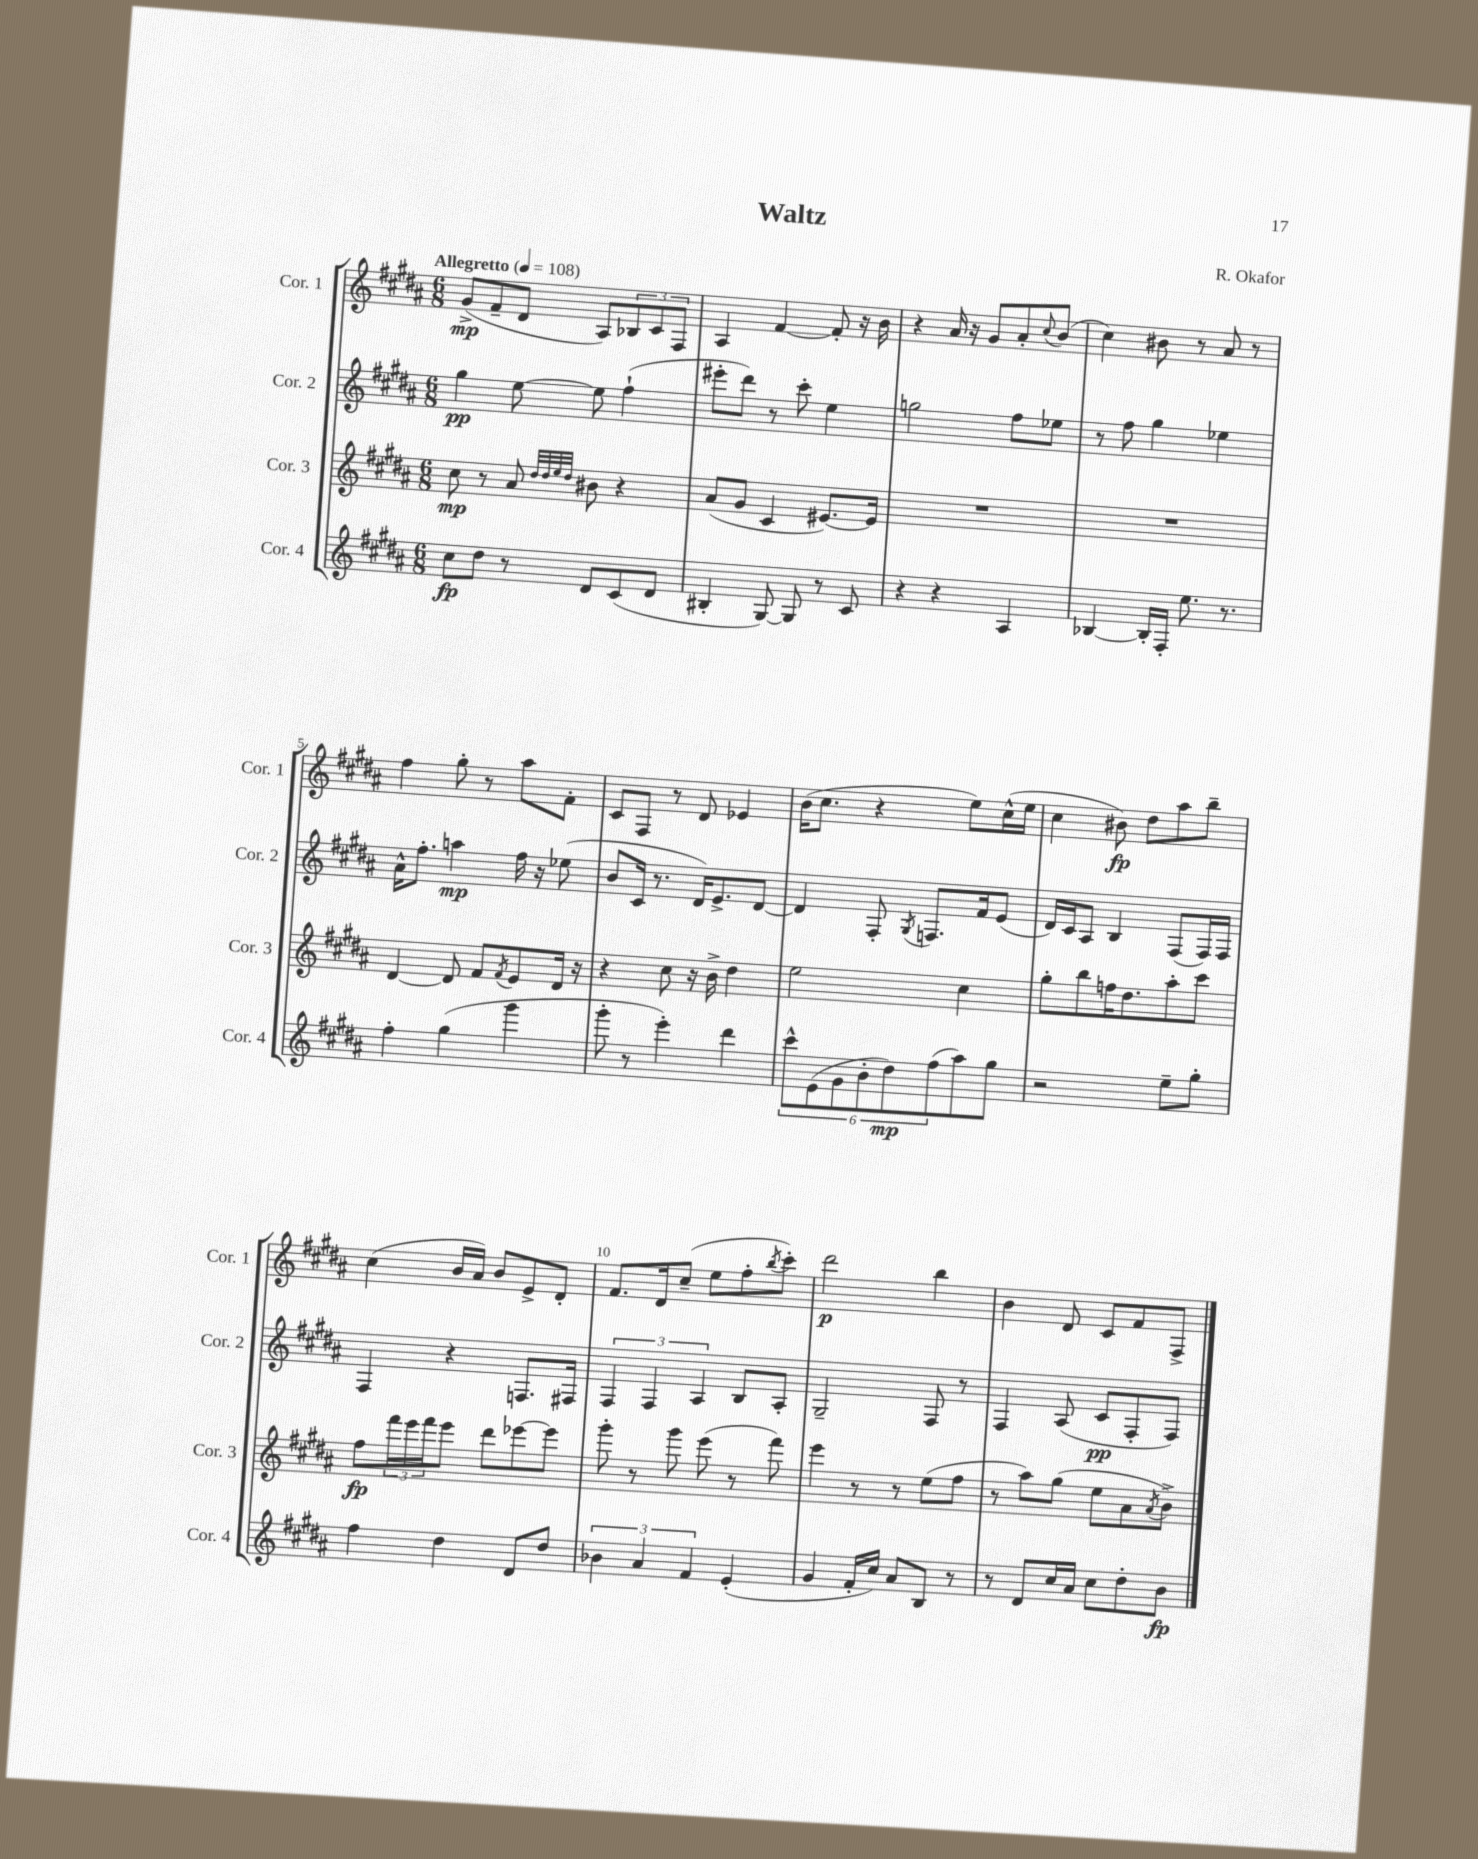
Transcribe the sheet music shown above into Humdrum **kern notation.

**kern	**kern	**kern	**kern
*staff4	*staff3	*staff2	*staff1
*clefG2	*clefG2	*clefG2	*clefG2
*k[f#c#g#d#a#]	*k[f#c#g#d#a#]	*k[f#c#g#d#a#]	*k[f#c#g#d#a#]
*M6/8	*M6/8	*M6/8	*M6/8
*MM108	*MM108	*MM108	*MM108
8cc#\L	8cc#\	4gg#\	(8g#^/L
8dd#\J	8r	.	8f#~/
8r	8a#/	[8ee\	8d#/J
.	32qqdd#/LLL	.	.
.	32qqdd#/	.	.
.	32qqee/	.	.
.	32qqdd#/JJJ	.	.
8d#/L	8b#\	8ee\]	8A#/L)
(8c#/	4r	(4ff#`\	12B-/
.	.	.	12c#/
8d#/J	.	.	.
.	.	.	12F#/J
=	=	=	=
4B#'/	(8a#/L	8eee#'\L	4A#/
.	8g#/J	8ddd#\J)	.
[8G#/)	4c#/	8r	[4f#/
8G#/]	.	8ccc#'\	.
8r	[8.e#/L)	4ee\	8f#'/]
8c#/	.	.	16r
.	16e#/]Jk	.	16b\
=	=	=	=
4r	2.r	2gg\	4r
4r	.	.	16a#/
.	.	.	16r
.	.	.	8g#/L
4A#/	.	8ff#\L	8a#'/
.	.	.	8qqcc#/
.	.	8ee-\J	(8b/J
=	=	=	=
[4B-/	2.r	8r	4cc#\)
.	.	8ff#\	.
16B-'/]LL	.	4gg#\	8b#\
16F#'/JJ	.	.	.
8.ee\	.	.	8r
.	.	4ee-\	8a#/
8.r	.	.	.
.	.	.	8r
=	=	=	=
4ff#'\	[4d#/	16a#^^\LK	4ff#\
.	.	8.ff#'\J	.
(4gg#\	8d#/]	4aa\	8gg#'\
.	8f#/L	.	8r
.	8qf#/	.	.
4ggg#\	8e/	16ff#\	8aa#\L
.	.	16r	.
.	16d#/Jk	(8ee-\	8f#'\J
.	16r	.	.
=	=	=	=
8ggg#'\	4r	8b/L	8c#/L
8r	.	16c#/Jk	8F#/J
.	.	8.r	.
4eee'\)	8cc#\	.	8r
.	16r	16d#/LK)	8d#/
.	16b^\	8.e^/	.
4ddd#\	4dd#\	.	4e-/
.	.	[8d#/J	.
=	=	=	=
12ccc#^^\L	2ee\	4d#/]	(16b\LK
.	.	.	8.cc#\J
(12e\	.	.	.
12g#\	.	.	.
12b'\	.	8F#'/	4r
12dd#\)	.	.	.
.	.	8qG#/	.
.	.	8.F/L	.
(12ff#\	.	.	.
8aa#\)	4cc#\	.	8ee\L)
.	.	16f#/k	.
8gg#\J	.	(8e/J	(16cc#^^\L
.	.	.	16ee\JJ
=	=	=	=
2r	8gg#'\L	16d#/LL)	4cc#\
.	.	16c#/J	.
.	8bb\	8A#/J	.
.	16ff\K	4B/	8b#\)
.	8.dd#\	.	.
.	.	.	8dd#\L
8ee~\L	8aa#'\	(8F#/L	8aa#\
8gg#'\J	8ccc#\J	16F#/L)	8bb~\J
.	.	16F#/JJ	.
=	=	=	=
4ff#\	8ff#\L	4F#/	(4cc#\
.	24fff#\L	.	.
.	24eee\	.	.
.	24fff#\J	.	.
4dd#\	8eee\J	4r	16b/LL
.	.	.	16a#/JJ)
.	8ddd#\L	.	8b/L
8d#/L	[8eee-\	8.F/L	8e^/
8dd#/J	8eee-\]J	.	8d#'/J
.	.	16F#/Jk	.
=	=	=	=
6b-\	8ggg#'\	6F#/	8.f#/L
.	8r	.	.
6a#/	.	6F#/	.
.	.	.	16d#/k
.	8ggg#\	.	(8cc#~/J
6f#/	.	6A#/	.
.	(8eee\	.	8ee\L
(4e'/	8r	8B/L	8ff#'\
.	.	.	8qbb/
.	8fff#\)	8A#'/J	8ccc#'\J)
=	=	=	=
4g#/	4eee\	2G#~/	2ddd#\
16f#'/LL	8r	.	.
16cc#/JJ)	.	.	.
8a#/L	8r	.	.
8B/J	(8ee\L	8F#/	4bb\
8r	8ff#\J	8r	.
=	=	=	=
8r	8r	4F#/	4b\
8d#/L	8aa#\L)	.	.
16cc#/L	(8gg#\J	(8A#/	8d#/
16a#/JJ	.	.	.
8cc#\L	8ee\L	8c#/L	8c#/L
8dd#'\	8a#\	8F#'/	8f#/
.	8qa#/	.	.
8b\J	8b^\J)	8F#/J)	8F#^/J
==	==	==	==
*-	*-	*-	*-
